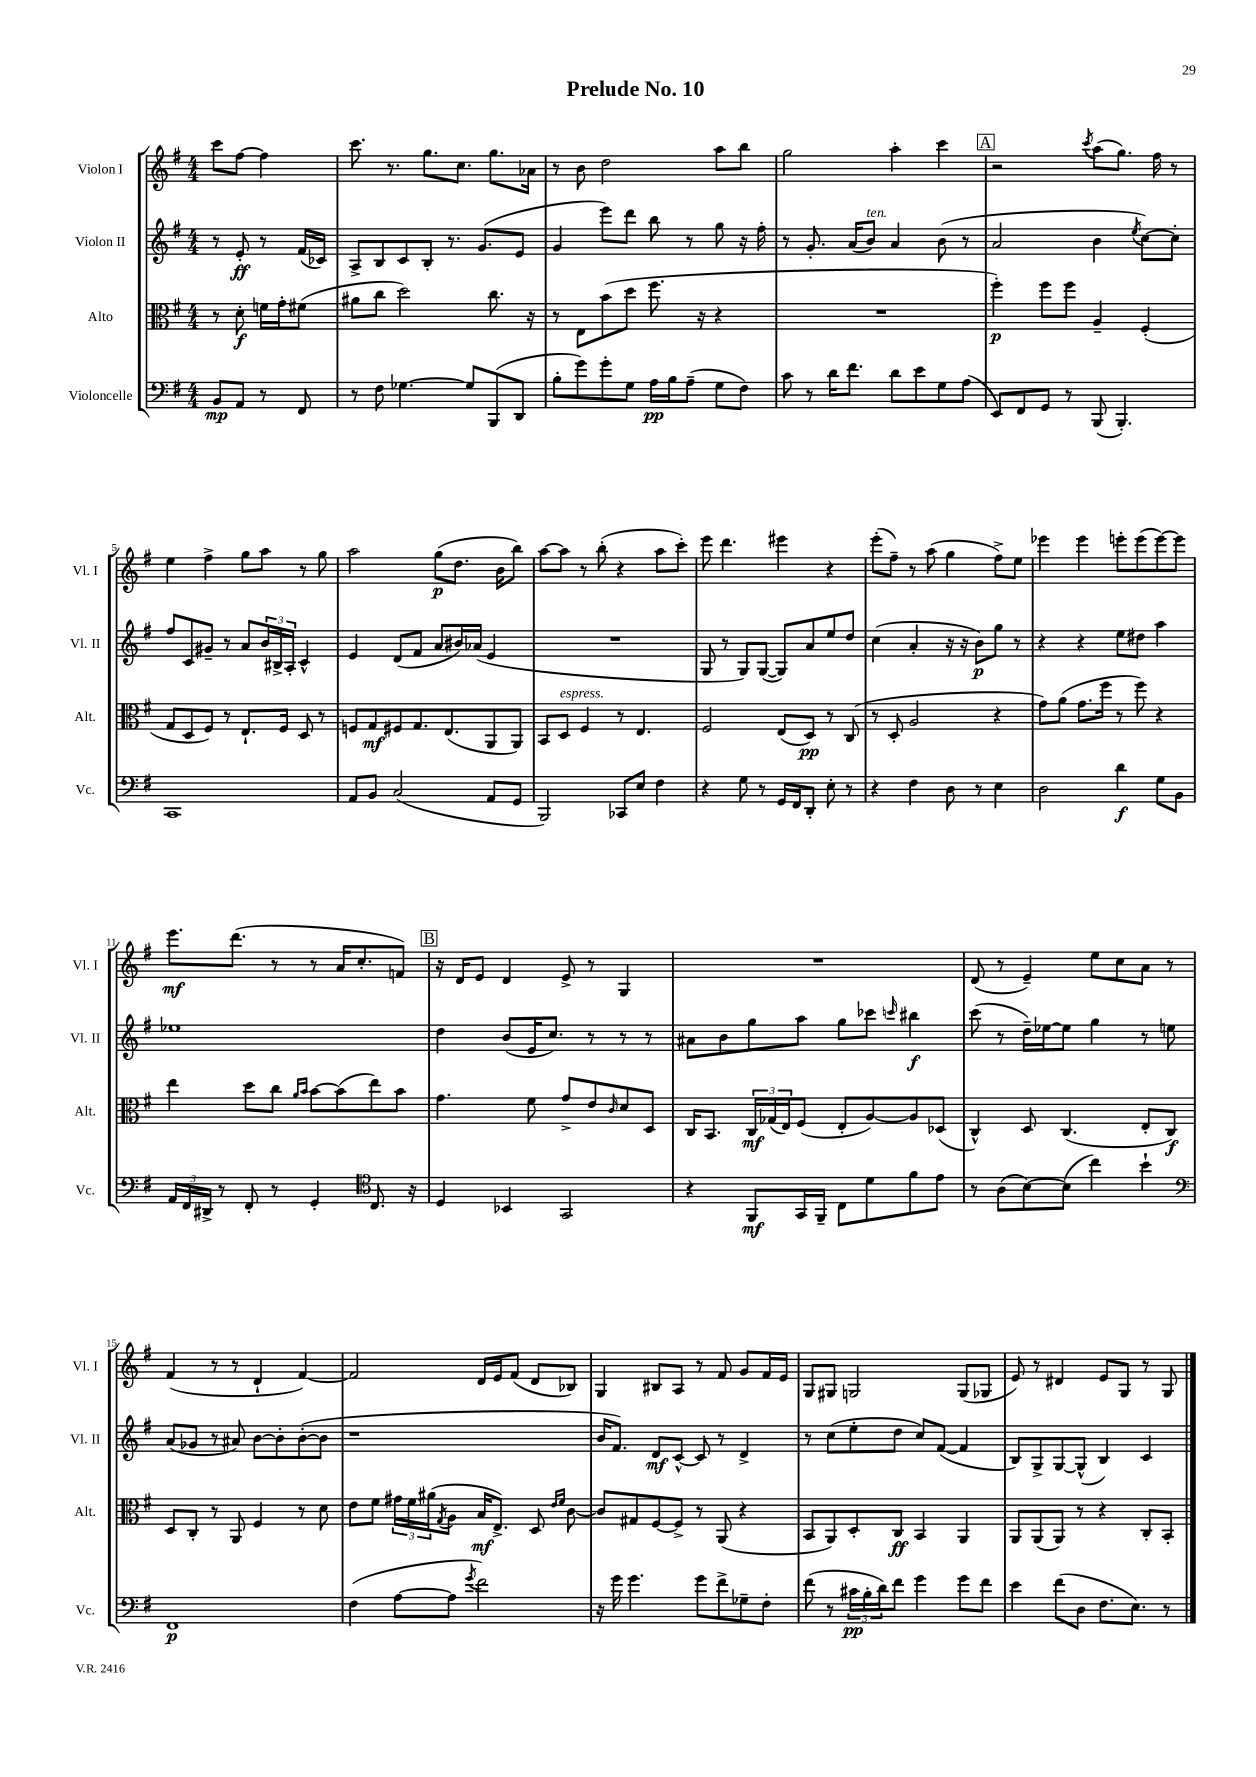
\header { title = "Prelude No. 10" }
<<
\new StaffGroup <<
\new Staff = "s0" \with { instrumentName = "Violon I" shortInstrumentName = "Vl. I" } {
    \clef treble \key g \major \numericTimeSignature \time 4/4 \partial 2
    c'''8 fis''8~ fis''4 |
    c'''8. r8. g''8. c''8. g''8. aes'16 |
    r8 b'8 d''2 a''8 b''8 |
    g''2 a''4-. c'''4 |
    \mark \markup { \box "A" } r2 \acciaccatura { c'''8 } a''8( g''8.) fis''16 r8 |
    e''4 fis''4-> g''8 a''8 r8 g''8 |
    a''2 g''8\p( d''8. b'16 b''8) |
    a''8~ a''8 r8 b''8-.( r4 a''8 c'''8-.) |
    e'''8 d'''4. eis'''4 r4 |
    e'''8-.( fis''8--) r8 a''8( g''4 fis''8->) e''8 |
    ees'''4 ees'''4 e'''8-. e'''8( e'''8~) e'''8 |
    e'''8.\mf d'''8.( r8 r8 a'16 c''8.-. f'8) |
    \mark \markup { \box "B" } r16 d'16 e'8 d'4 e'8-> r8 g4 |
    R1 |
    d'8( r8 e'4--) e''8 c''8 a'8 r8 |
    fis'4( r8 r8 d'4-! fis'4~) |
    fis'2 d'16 e'16 fis'8( d'8 bes8) |
    g4 bis8 a8 r8 fis'8 g'8 fis'16 e'16 |
    g8 gis8 g2 g8( ges8 |
    e'8) r8 dis'4 e'8 g8 r8 g8 \bar "|." |
}
\new Staff = "s1" \with { instrumentName = "Violon II" shortInstrumentName = "Vl. II" } {
    \clef treble \key g \major \numericTimeSignature \time 4/4 \partial 2
    r8 e'8-.\ff r8 fis'16( ces'16) |
    a8-> b8 c'8 b8-. r8. g'8.( e'8 |
    g'4 e'''8) d'''8 b''8 r8 g''8 r16 fis''16-. |
    r8 g'8.-. a'16( b'8^\markup { \italic "ten." }) a'4 b'8( r8 |
    \mark \markup { \box "A" } a'2 b'4 \acciaccatura { e''8 } c''8~) c''8-. |
    fis''8 c'8 gis'8-- r8 a'8 \tuplet 3/2 { b'16 bis16-> a16-. } c'4-^ |
    e'4 d'8( fis'8 a'8 bis'16) aes'16( e'4 |
    R1 |
    g8 r8 g8) g8~( g8) a'8 e''8 d''8 |
    c''4( a'4-. r16 r16 b'8\p) g''8 r8 |
    r4 r4 e''8 dis''8 a''4 |
    ees''1 |
    \mark \markup { \box "B" } d''4 b'8( e'16 c''8.) r8 r8 r8 |
    ais'8 b'8 g''8 a''8 g''8 ces'''8 \grace { c'''16 } bis''4\f |
    c'''8( r8 d''16--) ees''16~ ees''8 g''4 r8 e''8 |
    a'8( ges'8 r8 ais'8) b'8~ b'8-. b'8~-.( b'8 |
    r1 |
    b'16 fis'8.) d'8\mf c'8~-^ c'8 r8 d'4-> |
    r8 c''8( e''8-. d''8 c''8) fis'8~( fis'4 |
    b8) g8-> g8~ g8-^( b4) c'4 \bar "|." |
}
\new Staff = "s2" \with { instrumentName = "Alto" shortInstrumentName = "Alt." } {
    \clef alto \key g \major \numericTimeSignature \time 4/4 \partial 2
    r8 d'8-.\f f'16 g'16-. fis'8( |
    ais'8 c''8 d''2) c''8. r16 |
    r8 e8 b'8( d''8 fis''8. r16 r4 |
    R1 |
    \mark \markup { \box "A" } fis''4-.\p) fis''8 fis''8 a4-- fis4-.( |
    g8 d8 fis8) r8 e8.-! fis16 d8 r8 |
    f8 g8\mf fis8 g8. e8.( a,8 a,8) |
    b,8 d8^\markup { \italic "espress." } fis4 r8 e4. |
    fis2 e8( d8\pp) r8 c8( |
    r8 d8-. a2 r4 |
    g'8) a'8( g'8. fis''16 r8 fis''8) r4 |
    e''4 d''8 c''8 \grace { a'16 b'16 } b'8~ b'8( e''8) b'8 |
    \mark \markup { \box "B" } g'4. fis'8 g'8-> e'8 \grace { c'16 } d'8 d8 |
    c16 b,8. \tuplet 3/2 { c16\mf ges16( e16) } fis8( e8-. a8~) a8 des8( |
    c4-^) d8 c4.( e8-. c8\f) |
    d8 c8-. r8 a,8 fis4 r8 d'8 |
    e'8 fis'8 \tuplet 3/2 { gis'16 fis'16 ais'16( } \acciaccatura { g8 } a8 b16\mf e8.->) d8 \grace { e'16 fis'16 } c'8~ |
    c'8 gis8 fis8~ fis8-> r8 a,8( r4 |
    b,8 a,8) d8-. c8\ff b,4 a,4 |
    a,8 a,8( a,8) r8 r4 c8-. b,8-. \bar "|." |
}
\new Staff = "s3" \with { instrumentName = "Violoncelle" shortInstrumentName = "Vc." } {
    \clef bass \key g \major \numericTimeSignature \time 4/4 \partial 2
    b,8\mp a,8 r8 fis,8 |
    r8 fis8 ges4.~ ges8 b,,8( d,8 |
    b8-. g'8) g'8-. g8 a16\pp b16 a8--( g8 fis8) |
    c'8 r8 d'16 fis'8. d'8 e'8 g8 a8( |
    \mark \markup { \box "A" } e,8) fis,8 g,8 r8 b,,8( b,,4.-.) |
    c,1 |
    a,8 b,8 c2( a,8 g,8 |
    b,,2) ces,8 e8 fis4 |
    r4 g8 r8 g,16 fis,16 d,8-. e8-. r8 |
    r4 fis4 d8 r8 e4 |
    d2 d'4\f g8 b,8 |
    \tuplet 3/2 { a,16 fis,16 dis,16-> } r8 fis,8-. r8 g,4-. \clef tenor c8. r16 |
    \mark \markup { \box "B" } d4 bes,4 g,2 |
    r4 fis,8\mf g,16 fis,16-- c8 d'8 fis'8 e'8 |
    r8 a8( b8~) b8( c''4) b'4-! |
    \clef bass fis,1\p |
    fis4( a8~ a8 \acciaccatura { g'8 } fis'2) |
    r16 g'16 g'4. g'8 fis'8-> ges8-- fis8-. |
    fis'8( r8 \tuplet 3/2 { cis'16\pp b16-. d'16) } fis'8 g'4 g'8 fis'8 |
    e'4 fis'8( d8 fis8. e8.) r8 \bar "|." |
}
>>
>>
